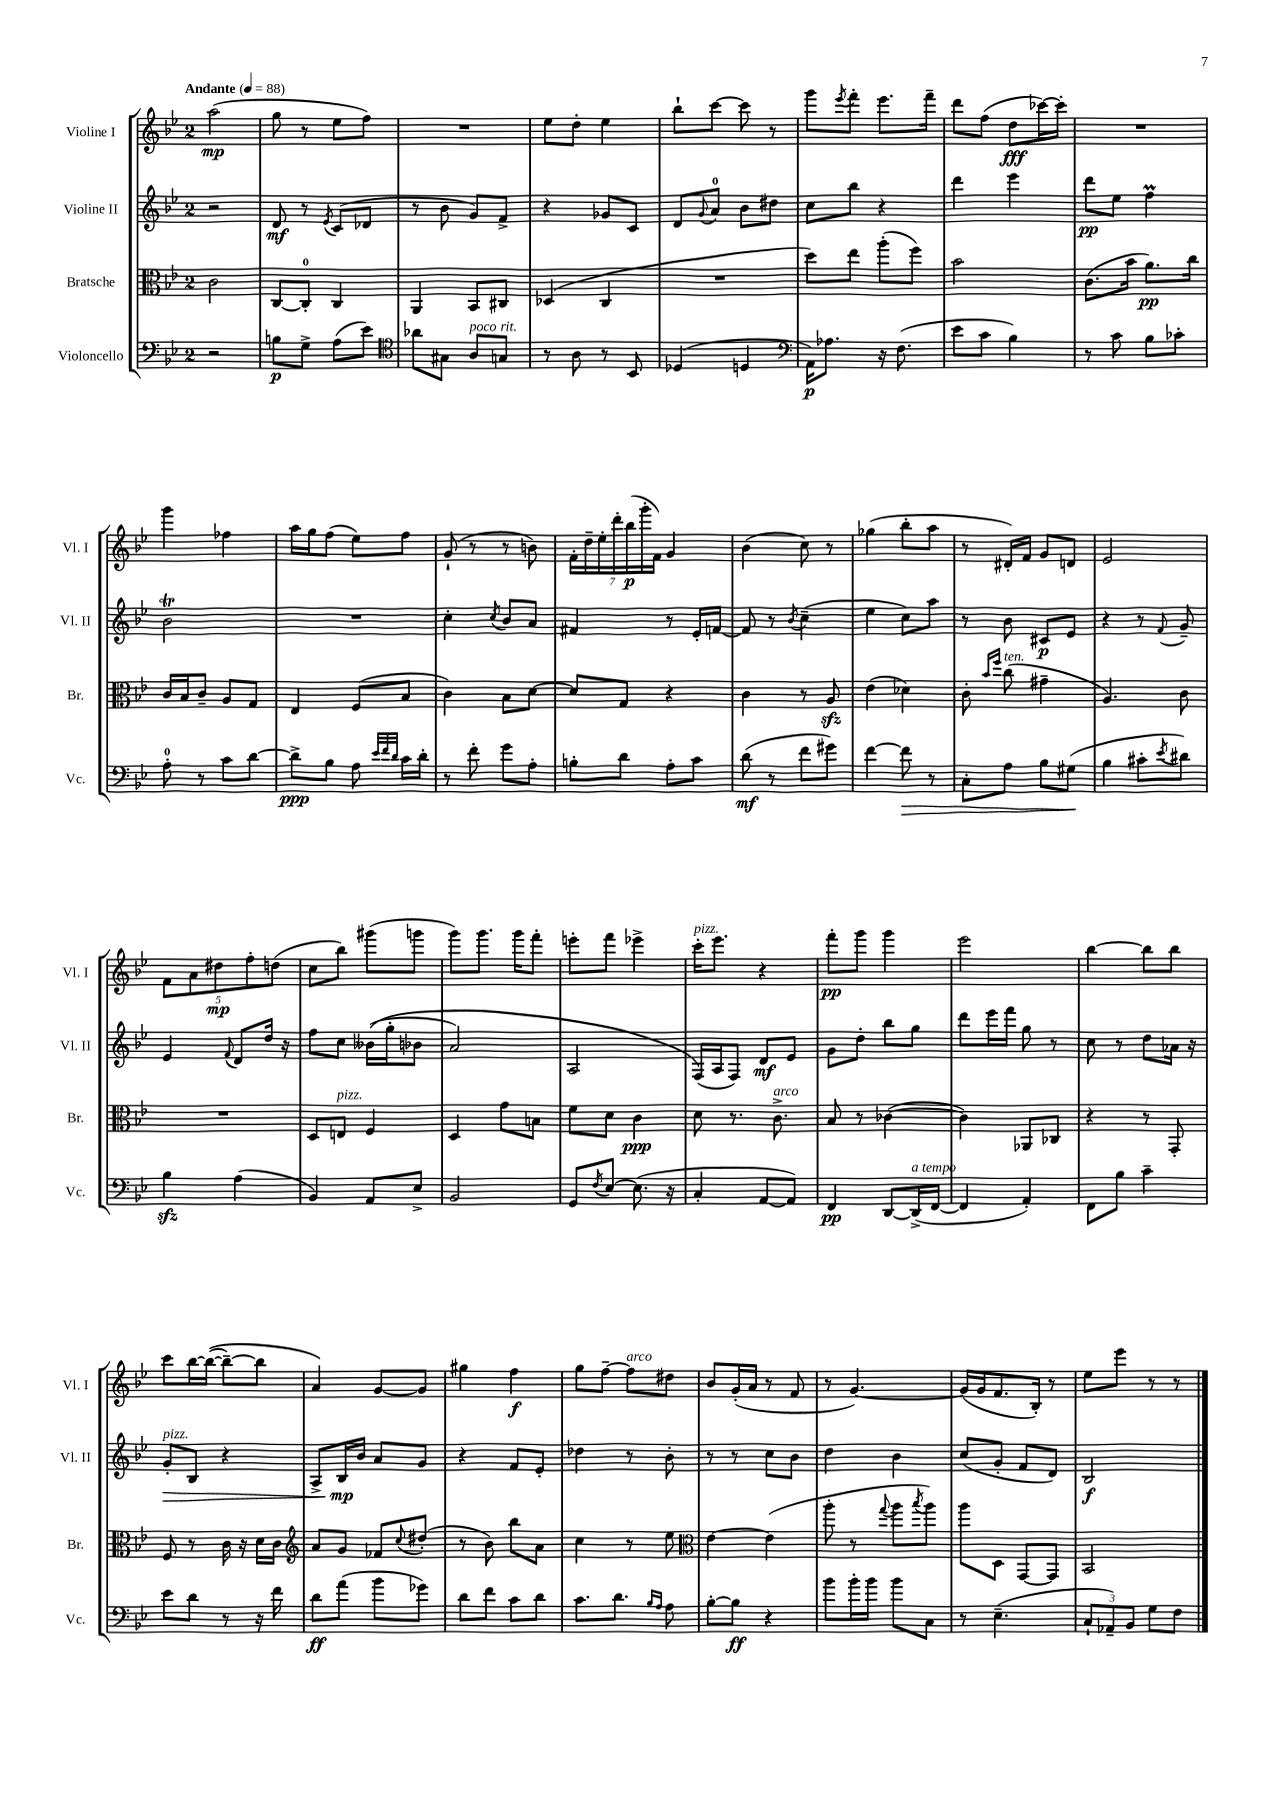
<<
\new StaffGroup <<
\new Staff = "s0" \with { instrumentName = "Violine I" shortInstrumentName = "Vl. I" } {
    \clef treble \key bes \major \once \override Staff.TimeSignature.style = #'single-digit \time 2/4 \tempo "Andante" 4 = 88
    a''2\mp( |
    g''8 r8 ees''8 f''8) |
    R2 |
    ees''8 d''8-. ees''4 |
    bes''8-! c'''8~ c'''8 r8 |
    g'''8 \acciaccatura { ees'''8 } f'''8-. ees'''8. f'''16-- |
    d'''8 f''8( d''8\fff ces'''16~) ces'''16-. |
    R2 |
    g'''4 fes''4 |
    a''16 g''16 f''8( ees''8) f''8 |
    g'8-!( r8 r8 b'8) |
    \tuplet 7/4 { f'16-. d''16-- ees''16-. d'''16-. bes''16\p( g'''16-. f'16) } g'4 |
    bes'4( c''8) r8 |
    ges''4( bes''8-. a''8 |
    r8 dis'16-.) f'16 g'8 d'8 |
    ees'2 |
    \tuplet 5/4 { f'8 a'8 dis''8\mp f''8-. d''8( } |
    c''8 bes''8) gis'''8( g'''8 |
    g'''8) g'''8. g'''16 f'''8-. |
    e'''8-. f'''8 ees'''4-> |
    c'''16-.^\markup { \italic "pizz." } ees'''8. r4 |
    f'''8-.\pp g'''8 g'''4 |
    ees'''2 |
    bes''4~ bes''8 bes''8 |
    c'''8 bes''16~ bes''16~(\( bes''8~--) bes''8 |
    a'4\) g'8~ g'8 |
    gis''4 f''4\f |
    g''8 f''8~-- f''8^\markup { \italic "arco" } dis''8 |
    bes'8 g'16-.( a'16 r8 f'8 |
    r8 g'4.~) |
    g'16( g'16 f'8. bes16-.) r8 |
    ees''8 ees'''8 r8 r8 \bar "|." |
}
\new Staff = "s1" \with { instrumentName = "Violine II" shortInstrumentName = "Vl. II" } {
    \clef treble \key bes \major \once \override Staff.TimeSignature.style = #'single-digit \time 2/4
    r2 |
    d'8\mf r8 \acciaccatura { ees'8 } c'8( des'8 |
    r8 bes'8 g'8) f'8-> |
    r4 ges'8 c'8 |
    d'8 \appoggiatura { g'8 } a'8-0 bes'8 dis''8 |
    c''8 bes''8 r4 |
    d'''4 ees'''4 |
    d'''8\pp ees''8 f''4\prall |
    bes'2\trill |
    R2 |
    c''4-. \acciaccatura { c''8 } bes'8 a'8 |
    fis'4 r8 ees'16-. f'16~ |
    f'8 r8 \acciaccatura { bes'8 } c''4--( |
    ees''4 c''8) a''8 |
    r8 bes'8 cis'8\p ees'8 |
    r4 r8 \appoggiatura { f'8 } g'8-- |
    ees'4 \appoggiatura { f'8 } d'8 d''16 r16 |
    f''8 c''8 beses'16(\( g''16-. bes'8 |
    a'2) |
    a2 |
    f16(\) a16 f8) d'8\mf ees'8 |
    g'8 d''8-. bes''8 g''8 |
    d'''8 ees'''16 f'''16 g''8 r8 |
    c''8 r8 d''8 aes'16 r16 |
    g'8-.\>^\markup { \italic "pizz." } bes8 r4 |
    a8-> bes16\mp\! bes'16 a'8 g'8 |
    r4 f'8 ees'8-. |
    des''4 r8 bes'8-. |
    r8 r8 c''8 bes'8 |
    d''4 bes'4 |
    c''8( g'8-. f'8 d'8) |
    bes2\f \bar "|." |
}
\new Staff = "s2" \with { instrumentName = "Bratsche" shortInstrumentName = "Br." } {
    \clef alto \key bes \major \once \override Staff.TimeSignature.style = #'single-digit \time 2/4
    c'2 |
    c8~ c8-0-. c4 |
    a,4 bes,8 cis8 |
    des4( c4 |
    R2 |
    d''8) ees''8 a''8-.( f''8) |
    bes'2 |
    c'8.( bes'16 a'8.\pp) c''16 |
    c'16 bes16 c'8-- a8 g8 |
    ees4 f8( bes8 |
    c'4) bes8 d'8~ |
    d'8 g8 r4 |
    c'4 r8 a8\sfz |
    ees'4( des'4) |
    c'8-. \grace { bes'16 f''16 } c''8^\markup { \italic "ten." }( gis'4-- |
    a4.) c'8 |
    R2 |
    d8 e8^\markup { \italic "pizz." } f4 |
    d4 g'8 b8 |
    f'8 d'8 c'4\ppp |
    d'8 r8. c'8.->^\markup { \italic "arco" } |
    bes8 r8 ces'4~( |
    ces'4) aes,8 ces8 |
    r4 r8 g,8-. |
    f8 r8 c'16 r16 d'16 c'16 |
    \clef treble a'8 g'8 fes'8 \appoggiatura { c''8 } dis''8-.( |
    r8 bes'8) bes''8 a'8 |
    c''4 r8 ees''8 |
    \clef alto ees'4~ ees'4( |
    a''8-. r8 \appoggiatura { g''8 } a''8 \acciaccatura { bes''8 } a''8) |
    a''8 d8 g,8~ g,8 |
    bes,2 \bar "|." |
}
\new Staff = "s3" \with { instrumentName = "Violoncello" shortInstrumentName = "Vc." } {
    \clef bass \key bes \major \once \override Staff.TimeSignature.style = #'single-digit \time 2/4
    r2 |
    b8\p g8-> a8( ees'8) |
    \clef tenor aes'8 gis8 a8^\markup { \italic "poco rit." } g8 |
    r8 a8 r8 bes,8 |
    des4( d4 |
    \clef bass a,16\p) aes8. r16 f8.( |
    ees'8 c'8 bes4) |
    r8 c'8 bes8 ces'8-. |
    a8-0-. r8 c'8 d'8~ |
    d'8->\ppp bes8 a8 \grace { ees'32 f'32 d'32 } c'16 d'16-. |
    r8 f'8-. g'8 a8-. |
    b8-. d'8 a8-. c'8 |
    d'8\mf( r8 f'8 gis'8) |
    f'4~ f'8\> r8 |
    c8-. a8 bes8 gis8\!( |
    bes4 cis'8-. \acciaccatura { ees'8 } dis'8) |
    bes4\sfz a4( |
    bes,4) a,8 ees8-> |
    bes,2 |
    g,8 \acciaccatura { f8 } ees8~ ees8.( r16 |
    c4-. a,8~ a,8) |
    f,4\pp d,8~ d,16->^\markup { \italic "a tempo" }( f,16~ |
    f,4 a,4-.) |
    f,8 bes8 c'4-- |
    ees'8 d'8 r8 r16 f'16 |
    d'8\ff a'8( bes'8 ges'8) |
    d'8 f'8 c'8 d'8 |
    c'8. d'8. \grace { bes16 a16 } a8 |
    bes8~-. bes8\ff r4 |
    bes'8 bes'16-. bes'16 bes'8 c8 |
    r8 ees4.--( |
    \tuplet 3/2 { c8-! aes,8--) bes,8 } g8 f8 \bar "|." |
}
>>
>>
\layout { \context { \Score \remove "Bar_number_engraver" } }
